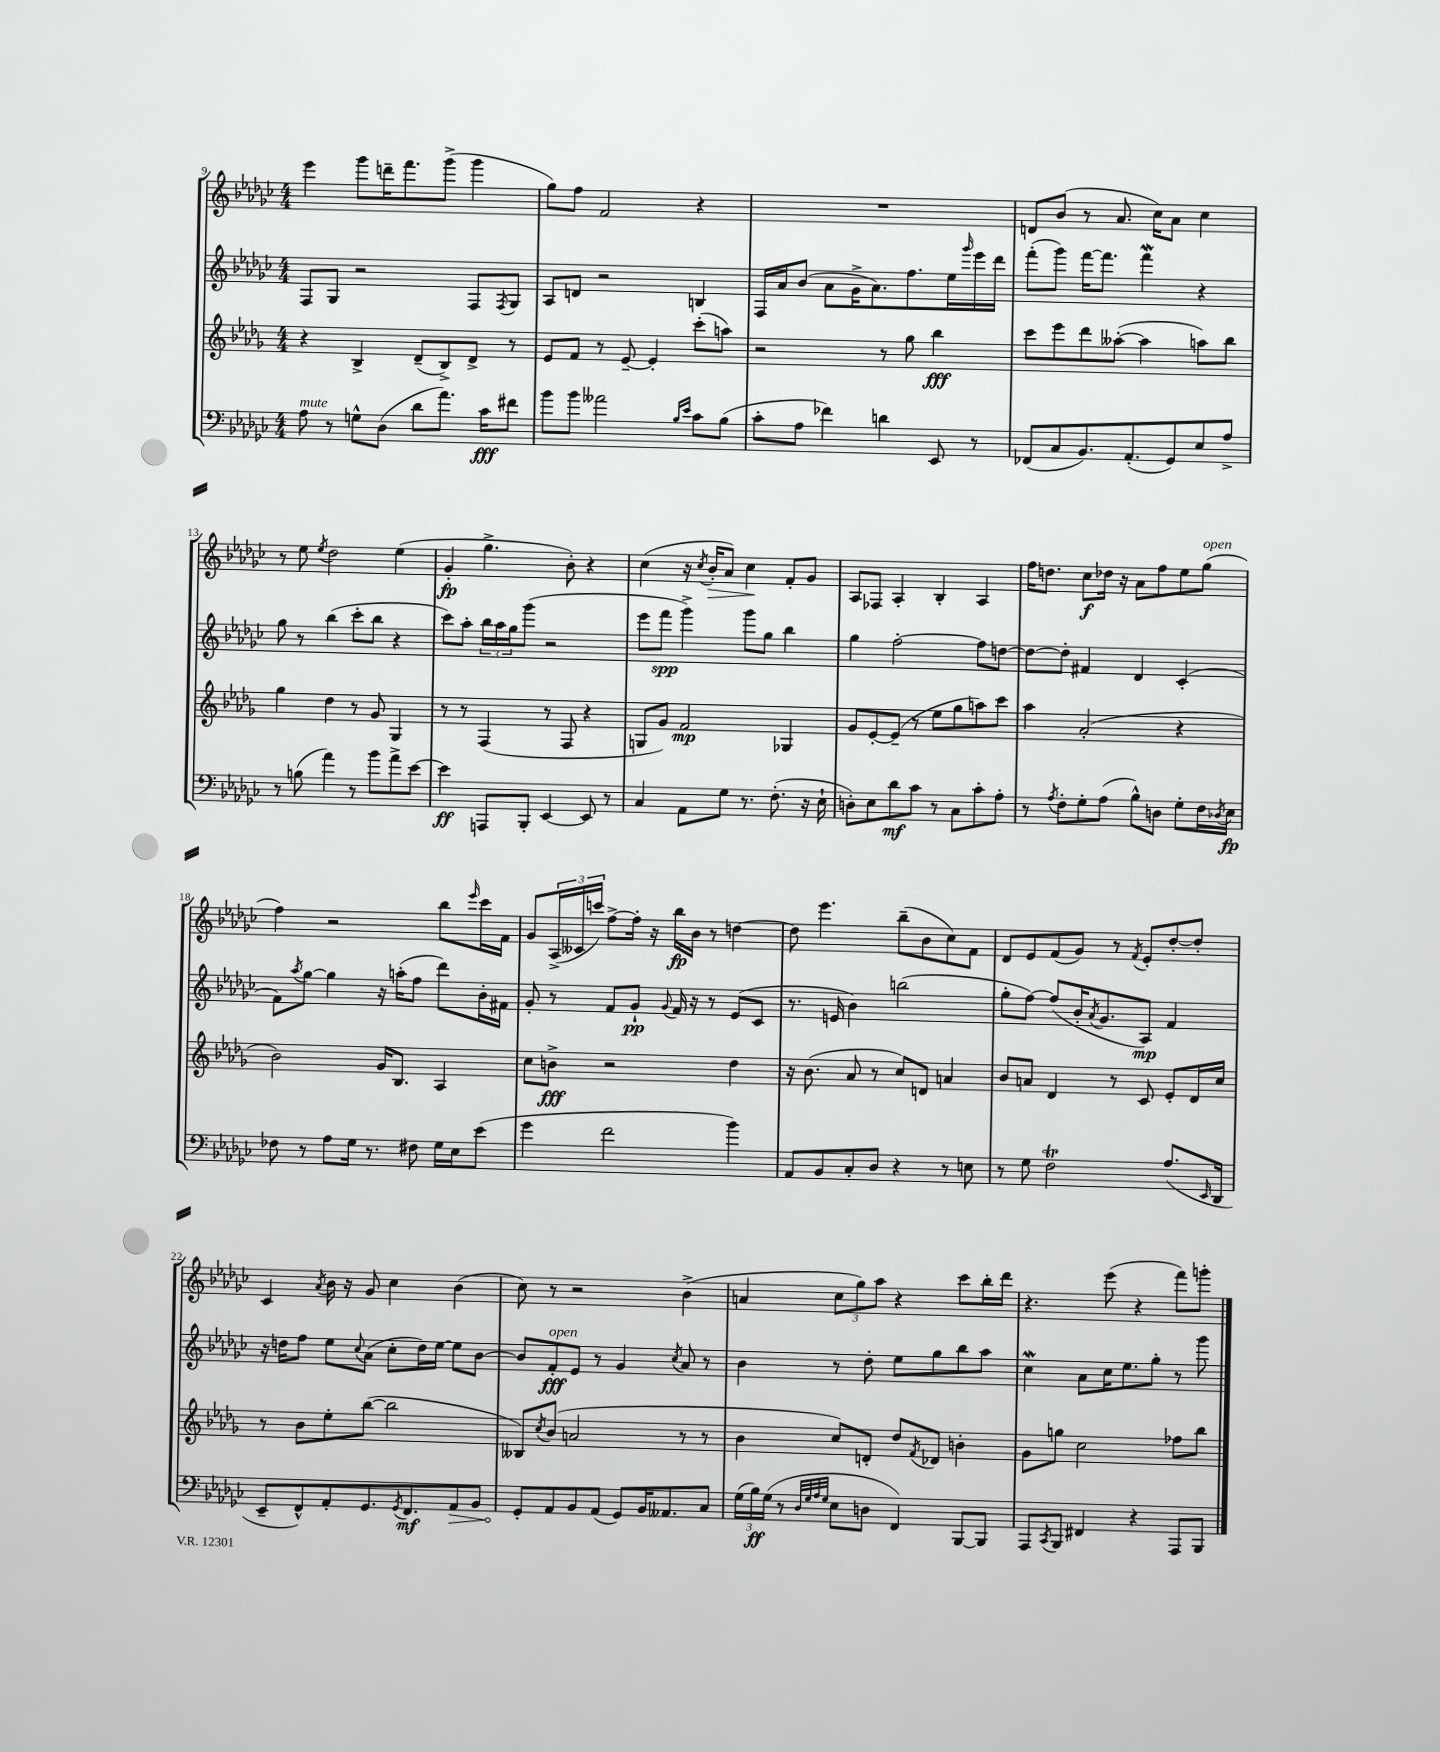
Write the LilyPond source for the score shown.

<<
\new StaffGroup <<
\new Staff = "s0" {
    \clef treble \key ges \major \numericTimeSignature \time 4/4
    ees'''4 ges'''8 d'''16-- f'''8. ges'''8->( ges'''4 |
    ges''8) f''8 f'2 r4 |
    R1 |
    d'8 bes'8( r8 aes'8. ces''16) aes'8 ces''4 |
    r8 ees''8 \acciaccatura { ees''8 } des''2 ees''4( |
    ges'4-.\fp ges''4.-> bes'8-.) r4 |
    ces''4( r16 \acciaccatura { ces''8 } bes'16-.\> aes'8) ces''4\! f'8-. ges'8 |
    aes8 fes8 aes4-. bes4-. aes4 |
    f''16 d''8. ces''8\f des''16 r16 aes'8 f''8 ees''8 ges''8^\markup { \italic "open" }( |
    f''4) r2 bes''8 \grace { ees'''16 } ces'''16 f'16 |
    ges'8 \tuplet 3/2 { aes16->( ceses'16 c'''16) } f''8~-> f''16-. r16 bes''16\fp bes'16 r8 d''4~ |
    d''8 ees'''4. bes''8--( bes'8 ces''8) f'8 |
    des'8 ees'8 f'8( ges'8) r8 \acciaccatura { f'8 } ees'8-. des''8~-. des''8-. |
    ces'4 \acciaccatura { aes'8 } bes'16 r16 ges'8 ces''4 bes'4( |
    ces''8) r8 r2 bes'4->( |
    a'4 \tuplet 3/2 { ces''8 ges''8) aes''8 } r4 ces'''8 bes''16-. des'''16 |
    r4. ees'''8( r4 f'''8) g'''8-. \bar "|." |
}
\new Staff = "s1" {
    \clef treble \key ges \major \numericTimeSignature \time 4/4
    f8 ges8 r2 f8 \acciaccatura { f8 } ges8 |
    aes8 d'8 r2 b4 |
    f16 aes'16 bes'8( aes'8 ges'16-> aes'8.) f''8. ees''16 \grace { ges'''16 } ees'''16 des'''16 |
    f'''8-.( ges'''8) f'''16~ f'''8. f'''4\mordent r4 |
    ges''8 r8 bes''4( ces'''8-. bes''8 r4 |
    ces'''8) aes''8-. \tuplet 3/2 { bes''16 aes''16 ges''16 } ges'''8( r2 |
    ees'''8 f'''8\spp ges'''4->) ges'''8 ges''8 bes''4 |
    ges''4 f''2~-. f''8 d''8~ |
    d''8~ d''8-. fis'4 des'4 ces'4-.( |
    f'8) \acciaccatura { aes''8 } ges''8~ ges''4 r16 a''16-.( f''8 des'''8) bes'16-. fis'16 |
    ges'8-. r8 f'8 ges'8-!\pp \appoggiatura { ges'8 } f'16 r16 r8 ees'8( ces'8 |
    r8. e'16 bes'4) b''2( |
    ges''8-. f''8~) f''8( bes'16-. \acciaccatura { aes'8 } ges'8. aes8\mp) f'4 |
    r16 d''16 f''8 ees''8 \appoggiatura { ces''8 } aes'8( ces''8-. d''16) ees''16~ ees''8 bes'8~ |
    bes'8 f'8-.\fff^\markup { \italic "open" } ees'8 r8 ges'4 \acciaccatura { ces''8 } aes'8 r8 |
    bes'4 r8 des''8-. ees''8 ges''8 bes''8 aes''8 |
    ces''4\mordent aes'8 ces''16 ees''8. ges''8-. r8 ges'''8 \bar "|." |
}
\new Staff = "s2" {
    \clef treble \key des \major \numericTimeSignature \time 4/4
    r4 bes4-> des'8--( bes8->) des'8-> r8 |
    ees'8 f'8 r8 ees'8~-- ees'4-. c'''8-.( a''8) |
    r2 r8 ges''8 bes''4\fff |
    c'''8 ees'''8 des'''8 aeses''8~-.( aeses''4 a''8) bes''8 |
    ges''4 des''4 r8 ges'8 ges4 |
    r8 r8 f4( r8 f8 r4 |
    g8 ges'8) f'2\mp ges4 |
    ges'8 ees'8~-. ees'8--( r8 ees''8 ges''8 a''8) c'''8 |
    aes''4 aes'2-.( r4 |
    bes'2) ges'16 bes8. aes4 |
    c''8 b'8->\fff r2 des''4 |
    r16 bes'8.( aes'8 r8 c''8) d'8 a'4 |
    bes'8 a'8 des'4 r8 c'8 ees'8-. des'16 c''16 |
    r8 bes'8 ees''8-. bes''8~( bes''2 |
    beses8) \acciaccatura { c''8 } bes'8( a'2 r8 r8 |
    bes'4 c''8) d'8-. des''8 \acciaccatura { f'8 } des'8 b'4-. |
    ges'8 g''8 c''2 fes''8 bes''8 \bar "|." |
}
\new Staff = "s3" {
    \clef bass \key ges \major \numericTimeSignature \time 4/4
    aes8^\markup { \italic "mute" } r8 g8-^ des8( des'8 aes'8.) ces'16\fff fis'8 |
    bes'8 bes'8 aeses'2 \grace { bes16 ees'16 } ces'8 bes8( |
    ces'8-. aes8 fes'4) d'4 ees,8 r8 |
    fes,8( ces8 bes,8.) aes,8.-.( ges,8) ees8 aes8-> |
    r8 b8( aes'4) r8 bes'8 aes'8-> ees'8~ |
    ees'4\ff a,,8 bes,,8-. ees,4~ ees,8 r8 |
    ces4 aes,8 ges8 r8. f8.-.( r16 ees16-! |
    d8-.) ees8 des'8\mf ces'8 r8 ces8 ces'8-. aes8-. |
    r8 \acciaccatura { aes8 } f8-. ges8-. aes8( bes8-^) d8 ges8-. f16 \acciaccatura { des8 } ees16\fp |
    fes8 r8 aes8 ges16 r8. fis8 ges16 ees16 ees'8( |
    ges'4 f'2 bes'4) |
    aes,8 bes,8 ces8-. des8 r4 r8 e8 |
    r8 ges8 f2\trill aes8.( \grace { ees,16 } des,16 |
    ees,8-- f,8-^) aes,8-. ges,8. \acciaccatura { ges,8 } f,8.\mf \once \override Hairpin.circled-tip = ##t aes,8\> bes,8 |
    ges,8-.\! aes,8 bes,8 aes,8( ges,8) bes,16 aeses,8. ces8 |
    \tuplet 3/2 { ges16( bes16\ff) ges16( } r8 \grace { des32 ges32 aes32 ges32 } ees8 d8 f,4) bes,,8~ bes,,8 |
    aes,,8 \acciaccatura { ces,8 } bes,,8 fis,4 r4 aes,,8 bes,,8 \bar "|." |
}
>>
>>
\layout { \context { \Score currentBarNumber = #9 } }
